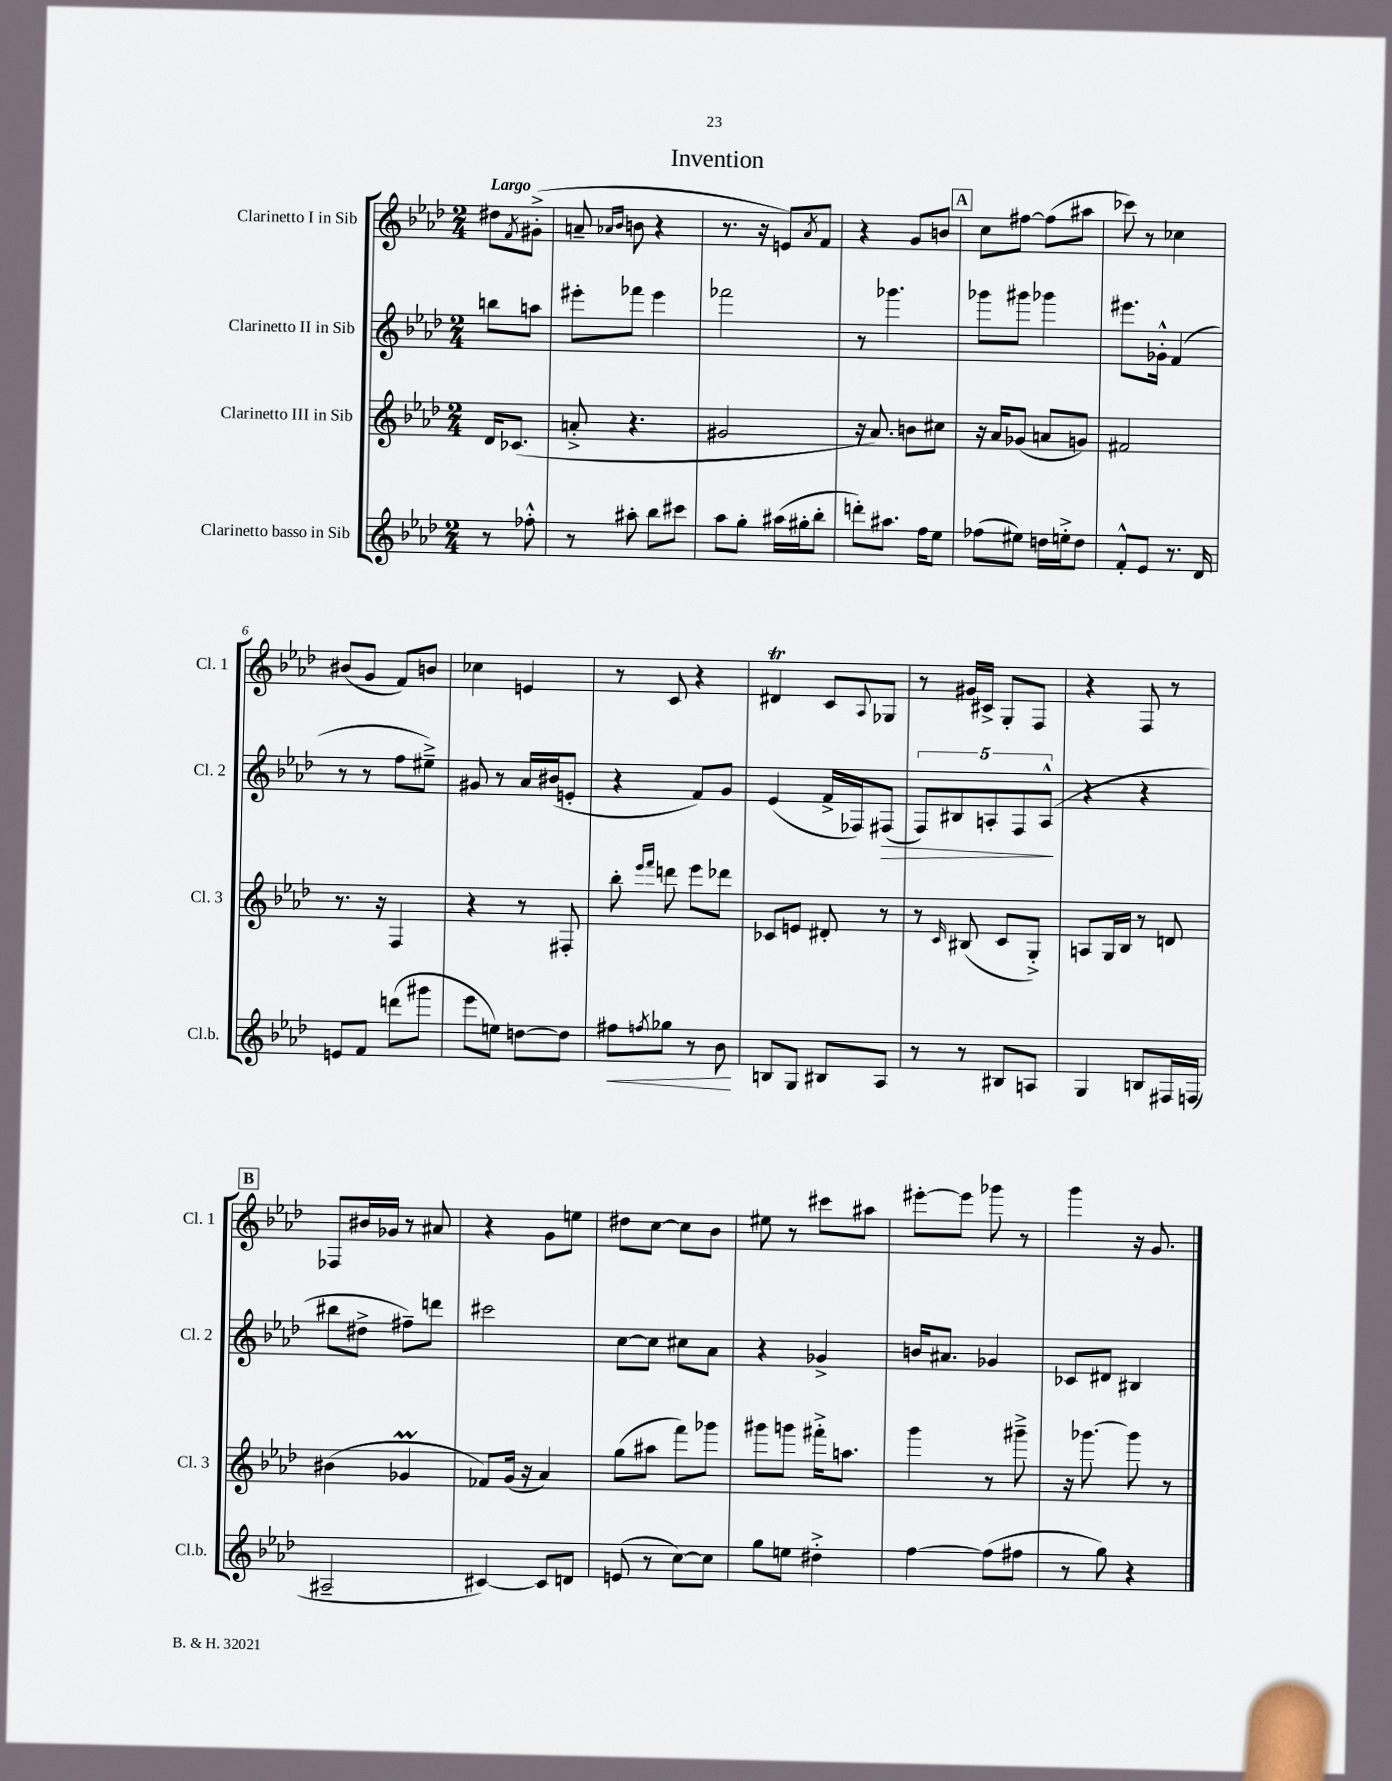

**kern	**kern	**kern	**kern
*staff4	*staff3	*staff2	*staff1
*clefG2	*clefG2	*clefG2	*clefG2
*k[b-e-a-d-]	*k[b-e-a-d-]	*k[b-e-a-d-]	*k[b-e-a-d-]
*M2/4	*M2/4	*M2/4	*M2/4
8r	16d-	8bb	8dd#
.	(8.c-	.	.
.	.	.	8qf
8ff-'^^	.	8aa	(8g#'^
=	=	=	=
8r	8a'^	8eee#'	8a~
.	.	.	16qqa-
.	.	.	16qqb-
8aa#'	4.r	8fff-	8b
8bb-	.	4eee#	4r
8ccc#	.	.	.
=	=	=	=
8aa-	2g#	2fff-	8.r
8gg'	.	.	.
.	.	.	16r
(16aa#	.	.	8e)
16gg#'	.	.	.
.	.	.	8qa-
8bb-'	.	.	8f
=	=	=	=
8ddd')	16r	8r	4r
.	8.a-)	.	.
8.aa#	.	4.ggg-	.
.	8b	.	8g
16ff	.	.	.
8ee-	8cc#	.	8b
=	=	=	=
(8ff-	16r	8ggg-	8cc
.	16a-	.	.
8ee#)	(8g-	8ggg#	[8ff#
16dd	8a	4ggg-	(8ff#]
16ee'^	.	.	.
8dd	8g)	.	8aa#
=	=	=	=
8f'^^	2f#	8.eee#	8ccc-)
8e-	.	.	8r
.	.	16g-'^^	.
8.r	.	(4f	4cc-
16d-	.	.	.
=	=	=	=
8e	8.r	8r	(8b#
8f	.	8r	8g
.	16r	.	.
(8ddd	4F	8ff	8f)
8ggg#	.	8ee#~^)	8b
=	=	=	=
8eee-	4r	8g#	4cc-
8ee)	.	8r	.
[8dd	8r	16a-	4e
.	.	(16b#	.
8dd]	8F#'	8e'	.
=	=	=	=
8ff#	8bb-'	4r	8r
.	16qqeee-	.	.
8qff	16qqfff	.	.
8gg-	8ddd	.	8c
8r	8eee-	8f)	4r
8b-	8ddd-	8g	.
=	=	=	=
8B	8c-	(4e-	4d#
8G	8e	.	.
8B#	8d#'	16f^	8c
.	.	16F-)	.
.	.	.	8qqA-
8A-	8r	(8F#	8G-
=	=	=	=
8r	8r	10F)	8r
.	.	10B#	.
.	16qqc	.	.
8r	(8B#	.	16g#
.	.	.	16c#^
.	.	10A'	.
8B#	8c	.	8G'
.	.	10F	.
8A	8G'^)	.	8F
.	.	(10A^^	.
=	=	=	=
4G	8A	4r	4r
.	16G	.	.
.	16B-	.	.
8B	8r	4r	8F
16F#	8d	.	8r
(16F	.	.	.
=	=	=	=
2A#~	(4b#	8bb#	8F-
.	.	8dd#^	16b#
.	.	.	16g-
.	4g-	8ff#~)	8r
.	.	8ddd	8a#
=	=	=	=
[4c#)	8f-)	2ccc#	4r
.	(16g	.	.
.	16r	.	.
8c#]	4a-)	.	8g
8d	.	.	8ee
=	=	=	=
(8e	(8gg	[8cc	8dd#
8r	8aa#	8cc]	[8cc
[8cc)	8fff)	8cc#	8cc]
8cc]	8ggg-	8a-	8b-
=	=	=	=
8gg	8ggg#	4r	8ee#
8ee	8ggg	.	8r
4dd#'^	16fff#'^	4g-^	8ccc#
.	8.aa	.	.
.	.	.	8aa#
=	=	=	=
[4ff	4ggg	16b	[8eee#'
.	.	8.a#	.
.	.	.	8eee#]
(8ff]	8r	4g-	8ggg-
8ff#	8ggg#~^	.	8r
=	=	=	=
8r	16r	8c-	4ggg
.	[8.ggg-	.	.
8gg)	.	8d#	.
4r	8ggg-]	4B#	16r
.	.	.	8.g
.	8r	.	.
==	==	==	==
*-	*-	*-	*-
